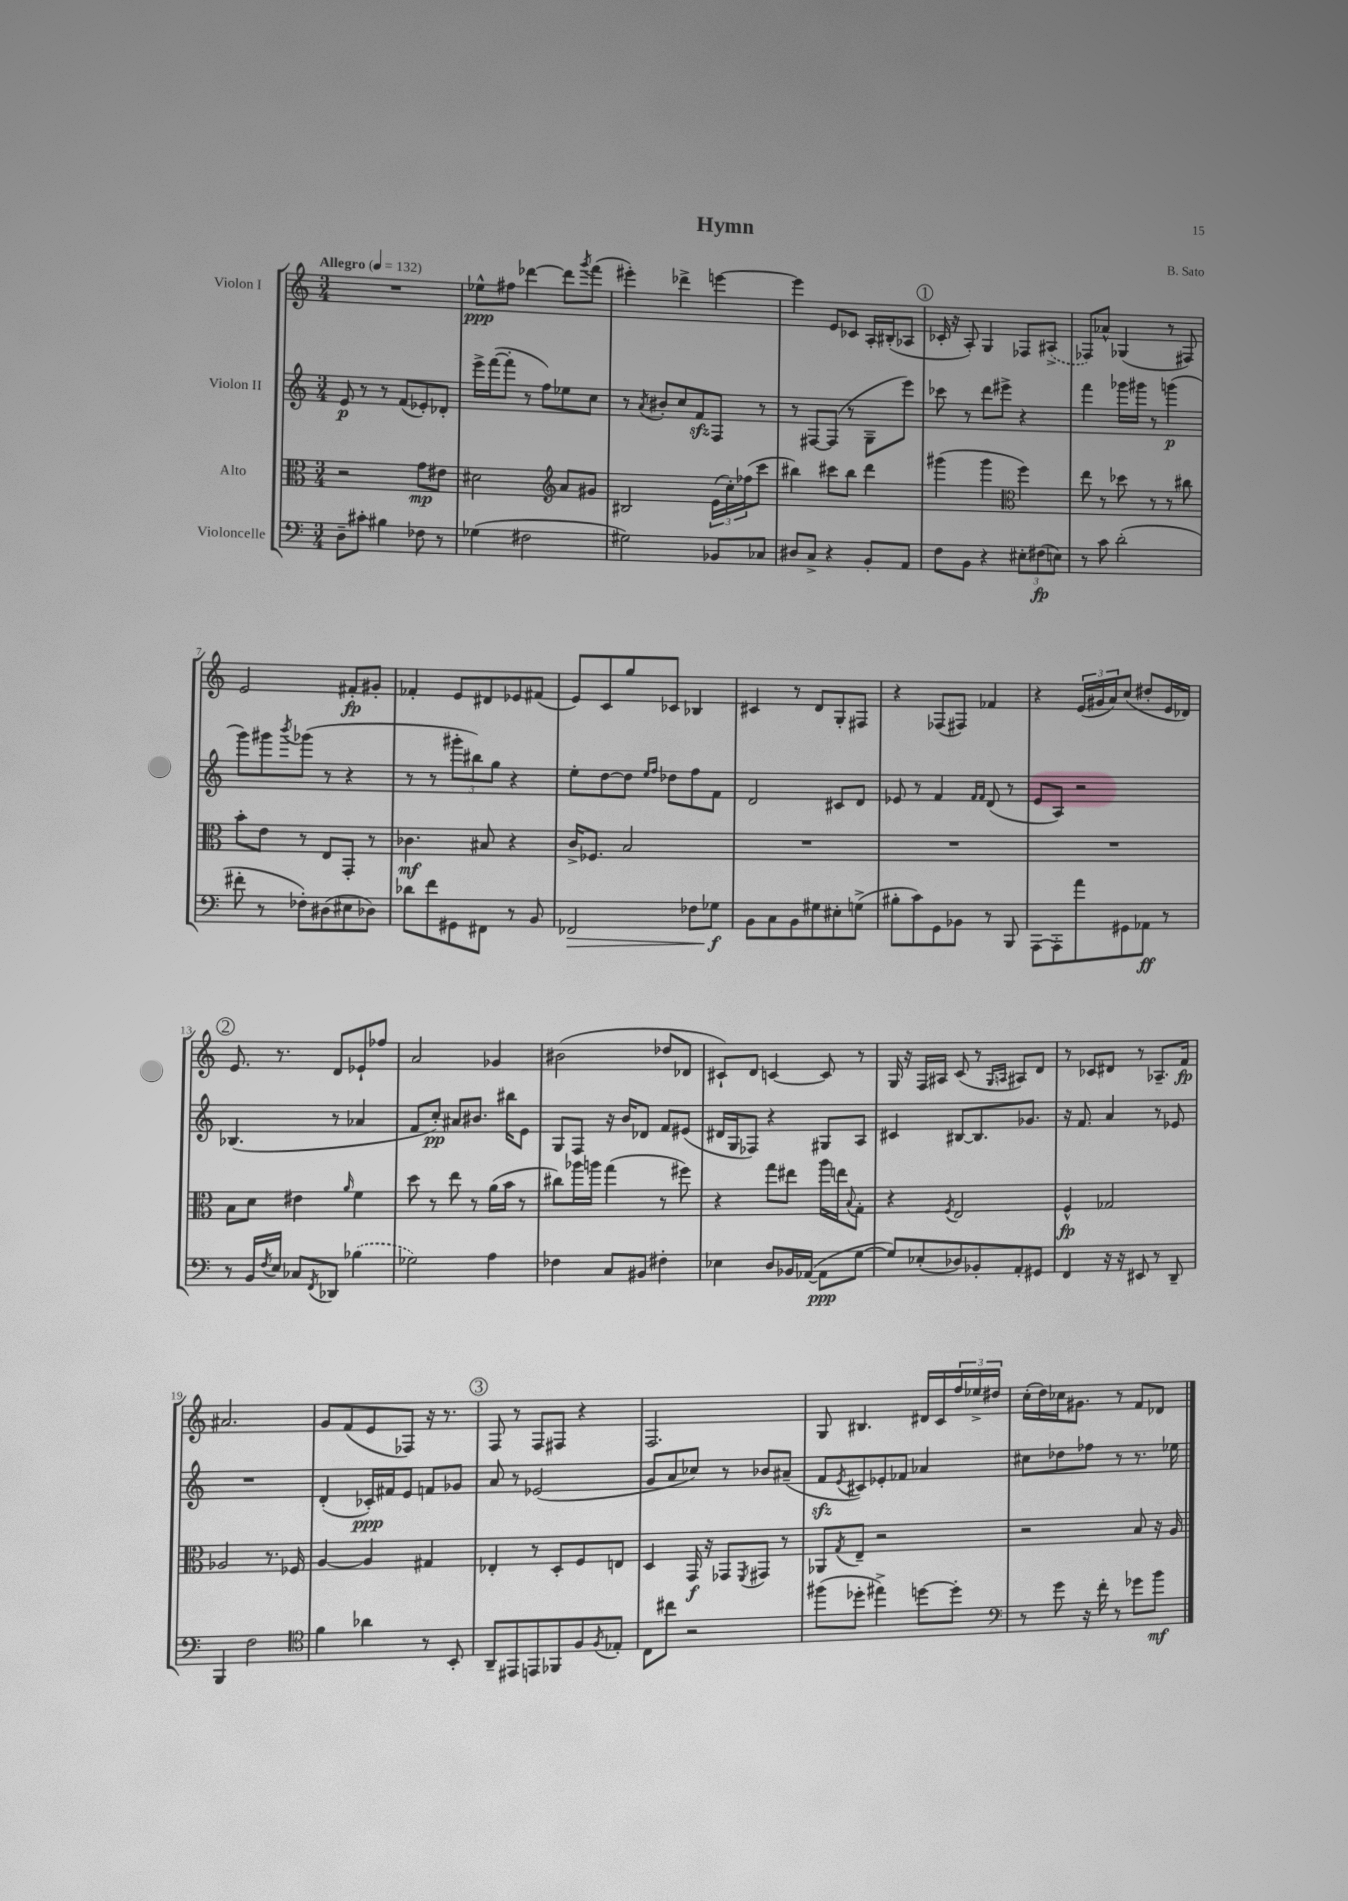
\header { title = "Hymn" composer = "B. Sato" }
<<
\new StaffGroup <<
\new Staff = "s0" \with { instrumentName = "Violon I" } {
    \clef treble \key c \major \numericTimeSignature \time 3/4 \tempo "Allegro" 4 = 132
    R2. |
    ees''8-^\ppp fis''8 des'''4~ des'''8 \acciaccatura { g'''8 } f'''8( |
    eis'''4-.) des'''4-> e'''4~ |
    e'''4 e'8 ces'8 a16-. bis16-.( aes8 |
    \mark \markup { \circle "1" } ces'16-. r16 a8-.) g4 fes8 \once \slurDashed ais8->( |
    fes8) aes'8-^ ges4( r8 fis8) |
    e'2 fis'8-.\fp gis'8-. |
    fes'4-. e'8 dis'8 ees'8 fis'8( |
    e'8) c'8 g''8 ces'8 bes4 |
    cis'4 r8 d'8 g8-. fis8 |
    r4 fes8( fis8) fes'4 |
    r4 \tuplet 3/2 { e'16( gis'16 a'16) } c''8( dis''8-. e'16 des'16) |
    \mark \markup { \circle "2" } e'8. r8. d'8 ees'8-! fes''8 |
    a'2 ges'4 |
    bis'2( des''8 des'8 |
    cis'8-!) d'8 c'4~ c'8 r8 |
    g16 r16 f16 ais16 c'8( r8 \grace { g16 a16 } ais8) d'8 |
    r8 ces'8 dis'8 r8 aes8.-- f'16\fp |
    ais'2. |
    g'8 f'8( e'8 fes8) r16 r8. |
    \mark \markup { \circle "3" } f8 r8 f8 fis8 r4 |
    f2. |
    g8 bis4. dis'16 c'16 \tuplet 3/2 { f''16 ees''16-> dis''16 } |
    c''16-.( d''16) ces''16 gis'8. r8 f'8 des'8 \bar "|." |
}
\new Staff = "s1" \with { instrumentName = "Violon II" } {
    \clef treble \key c \major \numericTimeSignature \time 3/4
    e'8\p r8 r8 f'8( ees'8-.) des'8-. |
    e'''16-> f'''16~( f'''8-. r8 f''8) ees''8 c''8 |
    r8 \acciaccatura { a'8 } bis'8-. c''8 f'8\sfz f8 r8 |
    r8 fis8~ fis8( r8 g8-- e'''8) |
    \mark \markup { \circle "1" } ces'''8 r8 d'''8 eis'''8-> r4 |
    f'''4 ges'''16 gis'''16 r8 g'''4\p( |
    g'''8) gis'''8 \acciaccatura { b'''8 } ges'''8( r8 r4 |
    r8 r8 \tuplet 3/2 { gis'''8-. bis''8) g''8 } r4 |
    e''8-. d''8~ d''8 \grace { e''16 f''16 } des''8 f''8 f'8 |
    d'2 cis'8 d'8 |
    ees'8 r8 f'4 \grace { f'16 f'16 } d'8( r8 |
    e'8 a8) r2 |
    \mark \markup { \circle "2" } bes4.( r8 aes'4 |
    f'8 c''8-.\pp) ais'8 bis'8. bis''16 e'8 |
    g8 f8 r16 b'16 des'8 f'8 eis'8( |
    dis'16 g16 fes8) r4 gis8 a8 |
    cis'4 bis8~ bis8. ges'8. |
    r16 f'8. a'4 r8 ees'8 |
    R2. |
    d'4-.( ces'16-.\ppp) fis'16 e'8 f'8 ges'8 |
    \mark \markup { \circle "3" } a'8 r8 ees'2( |
    g'8 a'8 ces''8) r8 bes'8 ais'8--( |
    f'8\sfz \acciaccatura { e'8 } cis'8) ees'8-. fes'8 aes'4 |
    cis''8 des''8 fes''8 r8 r8. ees''16 \bar "|." |
}
\new Staff = "s2" \with { instrumentName = "Alto" } {
    \clef alto \key c \major \numericTimeSignature \time 3/4
    r2 g'8\mp eis'8 |
    dis'2 \clef treble a'8 gis'8 |
    bis2 \tuplet 3/2 { e'16( c''16-.) fes''16( } c'''8 |
    bis''4) cis'''8 bis''8 d'''4 |
    \mark \markup { \circle "1" } gis'''4( gis'''4 \clef alto f''4) |
    e''8 r8 des''8 r8 r8 cis''8 |
    b'8-. e'8 r8 e8 g,8-. r8 |
    ces'4.\mf bis8 r4 |
    c'16-> fes8. b2 |
    R2. |
    R2. |
    R2. |
    \mark \markup { \circle "2" } b8 d'8 eis'4 \grace { a'16 } f'4 |
    d''8 r8 e''8 r8 a'16( b'16 r8 |
    cis''8) aes''16 a''16 g''4( r8 fis''8) |
    r4 g''8 eis''8 a''16 e''16 \appoggiatura { b8 } g8-. |
    r4 \acciaccatura { f8 } e2 |
    f4-^\fp ges2 |
    aes2 r8. fes16 |
    a4~ a4 gis4 |
    \mark \markup { \circle "3" } ees4-. r8 d8-. f8 e8 |
    d4 g,16\f r16 ges,8 \acciaccatura { f,8 } gis,8 r8 |
    aes,8 \acciaccatura { g8 } e8-- r2 |
    r2 b8 r16 a16 \bar "|." |
}
\new Staff = "s3" \with { instrumentName = "Violoncelle" } {
    \clef bass \key c \major \numericTimeSignature \time 3/4
    d8-- cis'8-. bis4 fes8 r8 |
    ges4( fis2 |
    gis2) bes,8 ces8 |
    dis8 c8-> r4 b,8-. a,8 |
    \mark \markup { \circle "1" } f8 b,8 r4 \tuplet 3/2 { eis8-. fis8\fp( e8) } |
    r8 c'8 d'2-.( |
    fis'8-. r8 fes8-.) dis8( eis8 des8) |
    des'8 f'8 gis,8 fis,8 r8 b,8 |
    fes,2\> fes8 ges8\f\! |
    b,8 c8 b,8 gis8 eis8-. g8->( |
    bis8-. c'8) g,8 bes,8 r8 b,,8 |
    a,,8~ a,,8-. a'8 gis,8 aes,8\ff r8 |
    \mark \markup { \circle "2" } r8 b,16 \acciaccatura { f8 } e16 ces8 \acciaccatura { f,8 } des,8 \once \slurDashed bes4( |
    ges2) a4 |
    fes4 c8 bis,8 fis4-. |
    ees4 d8 bes,16 aes,16~( aes,8\ppp g8~ |
    g8) ees8-.( des8) bes,8-. a,8-. gis,8 |
    f,4 r16 r16 eis,8 r8 d,8-- |
    b,,4 f2 |
    \clef tenor f'4 aes'4 r8 b,8-. |
    \mark \markup { \circle "3" } a,8-- eis,8 e,8 fes,8 f8 \acciaccatura { f8 } ees8-. |
    c8 cis''8 r2 |
    fis''8( des''8-. eis''4->) d''8~ d''8-. |
    \clef bass r8 g'8 r16 f'16-. r8 ges'8 b'8\mf \bar "|." |
}
>>
>>
